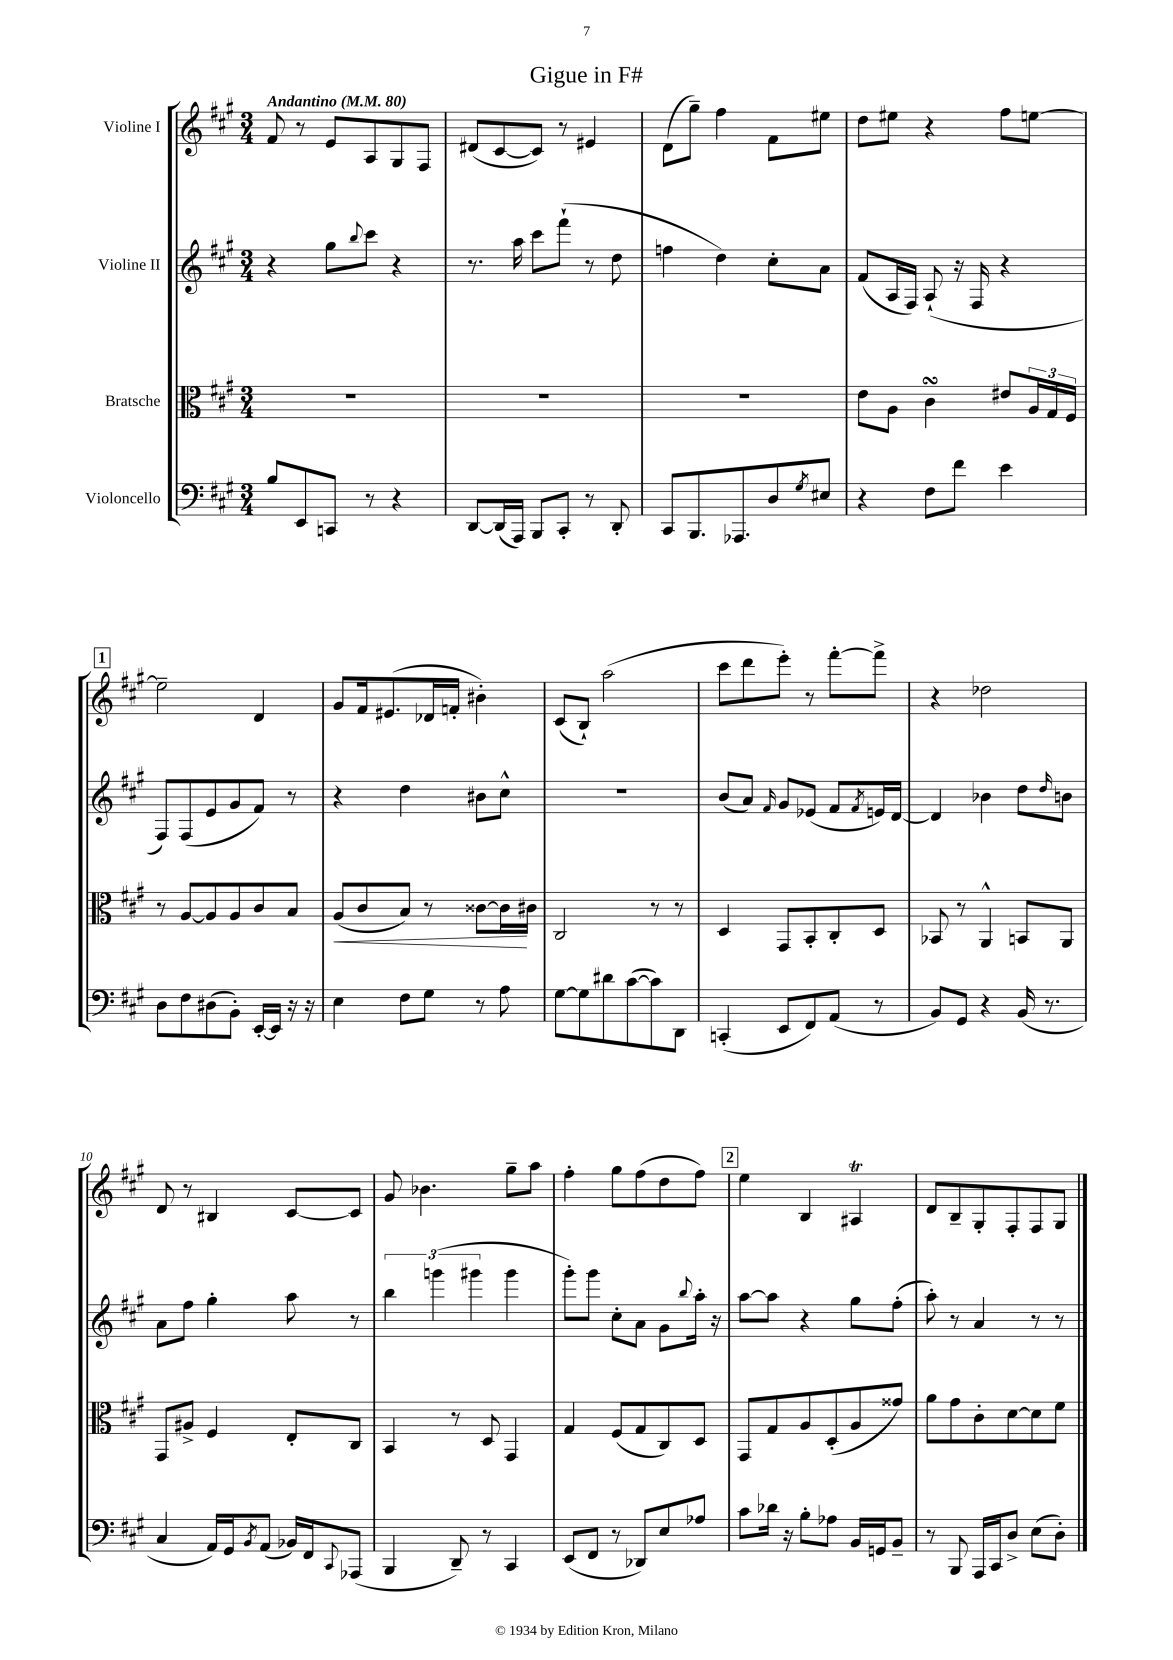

**kern	**kern	**dynam	**kern	**kern
*part4	*part3	*part3	*part2	*part1
*staff4	*staff3	*staff3	*staff2	*staff1
*I"Violoncello	*I"Bratsche	*	*I"Violine II	*I"Violine I
*clefF4	*clefC3	*	*clefG2	*clefG2
*k[f#c#g#]	*k[f#c#g#]	*	*k[f#c#g#]	*k[f#c#g#]
*M3/4	*M3/4	*	*M3/4	*M3/4
*MM80	*MM80	*	*MM80	*MM80
=1	=1	=1	=1	=1
!	!	!	!	!LO:TX:a:B:t=Andantino
8B/L	2.r	.	4r	8f#/
8EE/	.	.	.	8r
8CCn/J	.	.	8gg#\L	8e/L
.	.	.	8qqbb/	.
8r	.	.	8ccc#\J	8A/
4r	.	.	4r	8G#/
.	.	.	.	8F#/J
=2	=2	=2	=2	=2
[8DD/L	2.r	.	8.r	(8d#X/L
(16DD/L]	.	.	.	[8c#/
16AAA/JJ)	.	.	16aa\	.
8BBB/L	.	.	8ccc#\L	8c#/J])
8CC#'/J	.	.	(8fff#`\J	8r
8r	.	.	8r	4e#X/
8DD'/	.	.	8dd\	.
=3	=3	=3	=3	=3
8CC#/L	2.r	.	4ffn\	(8d\L
8.BBB/	.	.	.	8gg#~\J)
.	.	.	4dd\)	4ff#\
8.AAA-X/	.	.	.	.
8D/	.	.	8cc#'\L	8f#\L
8qG#/	.	.	.	.
8E#X/J	.	.	8a\J	8ee#X\J
=4	=4	=4	=4	=4
4r	8e\L	.	(8f#/L	8dd\L
.	8A\J	.	16A/L	8ee#X\J
.	.	.	16F#/JJ)	.
8F#\L	4c#sSsS\	.	(8A`/	4r
8f#\J	.	.	16r	.
.	.	.	16F#/	.
4e\	8e#X/L	.	4r	8ff#\L
.	24A/L	.	.	[8een\J
.	24G#/	.	.	.
.	24F#/JJ	.	.	.
!!LO:LB:g=z
!!LO:REH:place=s1:t=1
=5	=5	=5	=5	=5
8D\L	8r	.	8F#/L)	2ee~\]
8F#\	[8A/L	.	(8F#/	.
(8D#X\	8A/]	.	8e/	.
8BB'\J)	8A/	.	8g#/	.
[16EE'/LL	8c#/	.	8f#/J)	4d/
16EE/JJ]	.	.	.	.
16r	8B/J	.	8r	.
16r	.	.	.	.
=6	=6	=6	=6	=6
!	!	!LO:HP:b	!	!
4E\	(8A/L	<	4r	8g#/L
.	8c#/	.	.	16f#/k
.	.	.	.	(8.e#X/
8F#\L	8B/J)	.	4dd\	.
8G#\J	8r	.	.	16d-X/L
.	.	.	.	16fn'/JJ
8r	[8c##X\L	.	8b#X\L	4b#X'\)
8A\	16c##\L]	.	8cc#^^\J	.
.	16c#X\JJ	[	.	.
=7	=7	=7	=7	=7
[8G#\L	2C#/	.	2.r	(8c#/L
8G#\]	.	.	.	8B`/J)
8d#X\	.	.	.	(2aa\
([8c#\	.	.	.	.
8c#\])	8r	.	.	.
8DD\J	8r	.	.	.
=8	=8	=8	=8	=8
(4CCn'/	4D/	.	(8b/L	8ccc#\L
.	.	.	8a/J)	8ddd\
.	.	.	16qqf#/	.
8EE/L	8GG#/L	.	8g#/L	8eee'\J)
8FF#/)	8BB'/	.	(8e-X/J	8r
(8AA/J	8C#'/	.	8f#/L	[8fff#'\L
.	.	.	8qf#/	.
8r	8D/J	.	16en/L)	8fff#^\J]
.	.	.	[16d/JJ	.
=9	=9	=9	=9	=9
8BB/L)	8BB-X/	.	4d/]	4r
8GG#/J	8r	.	.	.
4r	4AA^^/	.	4b-X\	2dd-X\
(16BB/	8BBn/L	.	8dd\L	.
8.r	.	.	.	.
.	.	.	16qqdd/	.
.	8AA/J	.	8bn\J	.
!!LO:LB:g=z
=10	=10	=10	=10	=10
4C#/	8GG#/L	.	8a\L	8d/
.	8A#X^/J	.	8ff#\J	8r
16AA/LL)	4F#/	.	4gg#'\	4B#X/
16GG#/J	.	.	.	.
8qBB/	.	.	.	.
(8AA/J	.	.	.	.
16BB-X/LL)	8E'/L	.	8aa\	[8c#/L
16FF#/J	.	.	.	.
8qqCC#/	.	.	.	.
(8AAA-X/J	8C#/J	.	8r	8c#/J]
=11	=11	=11	=11	=11
4BBB/	4BB/	.	6bb\	8g#/
.	.	.	.	4.b-X\
.	.	.	(6gggn\	.
8DD~/)	8r	.	.	.
.	.	.	6ggg#X\	.
8r	8D/	.	.	.
4CC#/	4GG#/	.	4ggg#\	8gg#~\L
.	.	.	.	8aa\J
=12	=12	=12	=12	=12
(8EE/L	4G#/	.	8ggg#'\L)	4ff#'\
8FF#/J	.	.	8ggg#\J	.
8r	(8F#/L	.	8cc#'\L	8gg#\L
8DD-X/L)	8G#/	.	8a\J	(8ff#\
8E/	8C#/)	.	8g#\L	8dd\
.	.	.	8qqbb/	.
8A-X/J	8D/J	.	16aa'\Jk	8ff#\J)
.	.	.	16r	.
!!LO:REH:place=s1:t=2
=13	=13	=13	=13	=13
8c#\L	8GG#/L	.	[8aa\L	4ee\
16d-X\Jk	8G#/	.	8aa\J]	.
16r	.	.	.	.
8B'\L	8A/	.	4r	4B/
8A-X\J	(8D'/	.	.	.
16BB/LL	8A/	.	8gg#\L	4A#Xt/
16GGn/J	.	.	.	.
8BB~/J	8g##X/J)	.	(8ff#'\J	.
=14	=14	=14	=14	=14
8r	8a\L	.	8aa'\)	8d/L
8BBB/	8g#\	.	8r	8B~/
16AAA/LL	8c#'\	.	4a/	8G#'/
16CC#/J	.	.	.	.
8D^/J	[8d\	.	.	8F#'/
(8E\L	8d\]	.	8r	8F#/
8D'\J)	8f#\J	.	8r	8G#/J
==	==	==	==	==
*-	*-	*-	*-	*-
